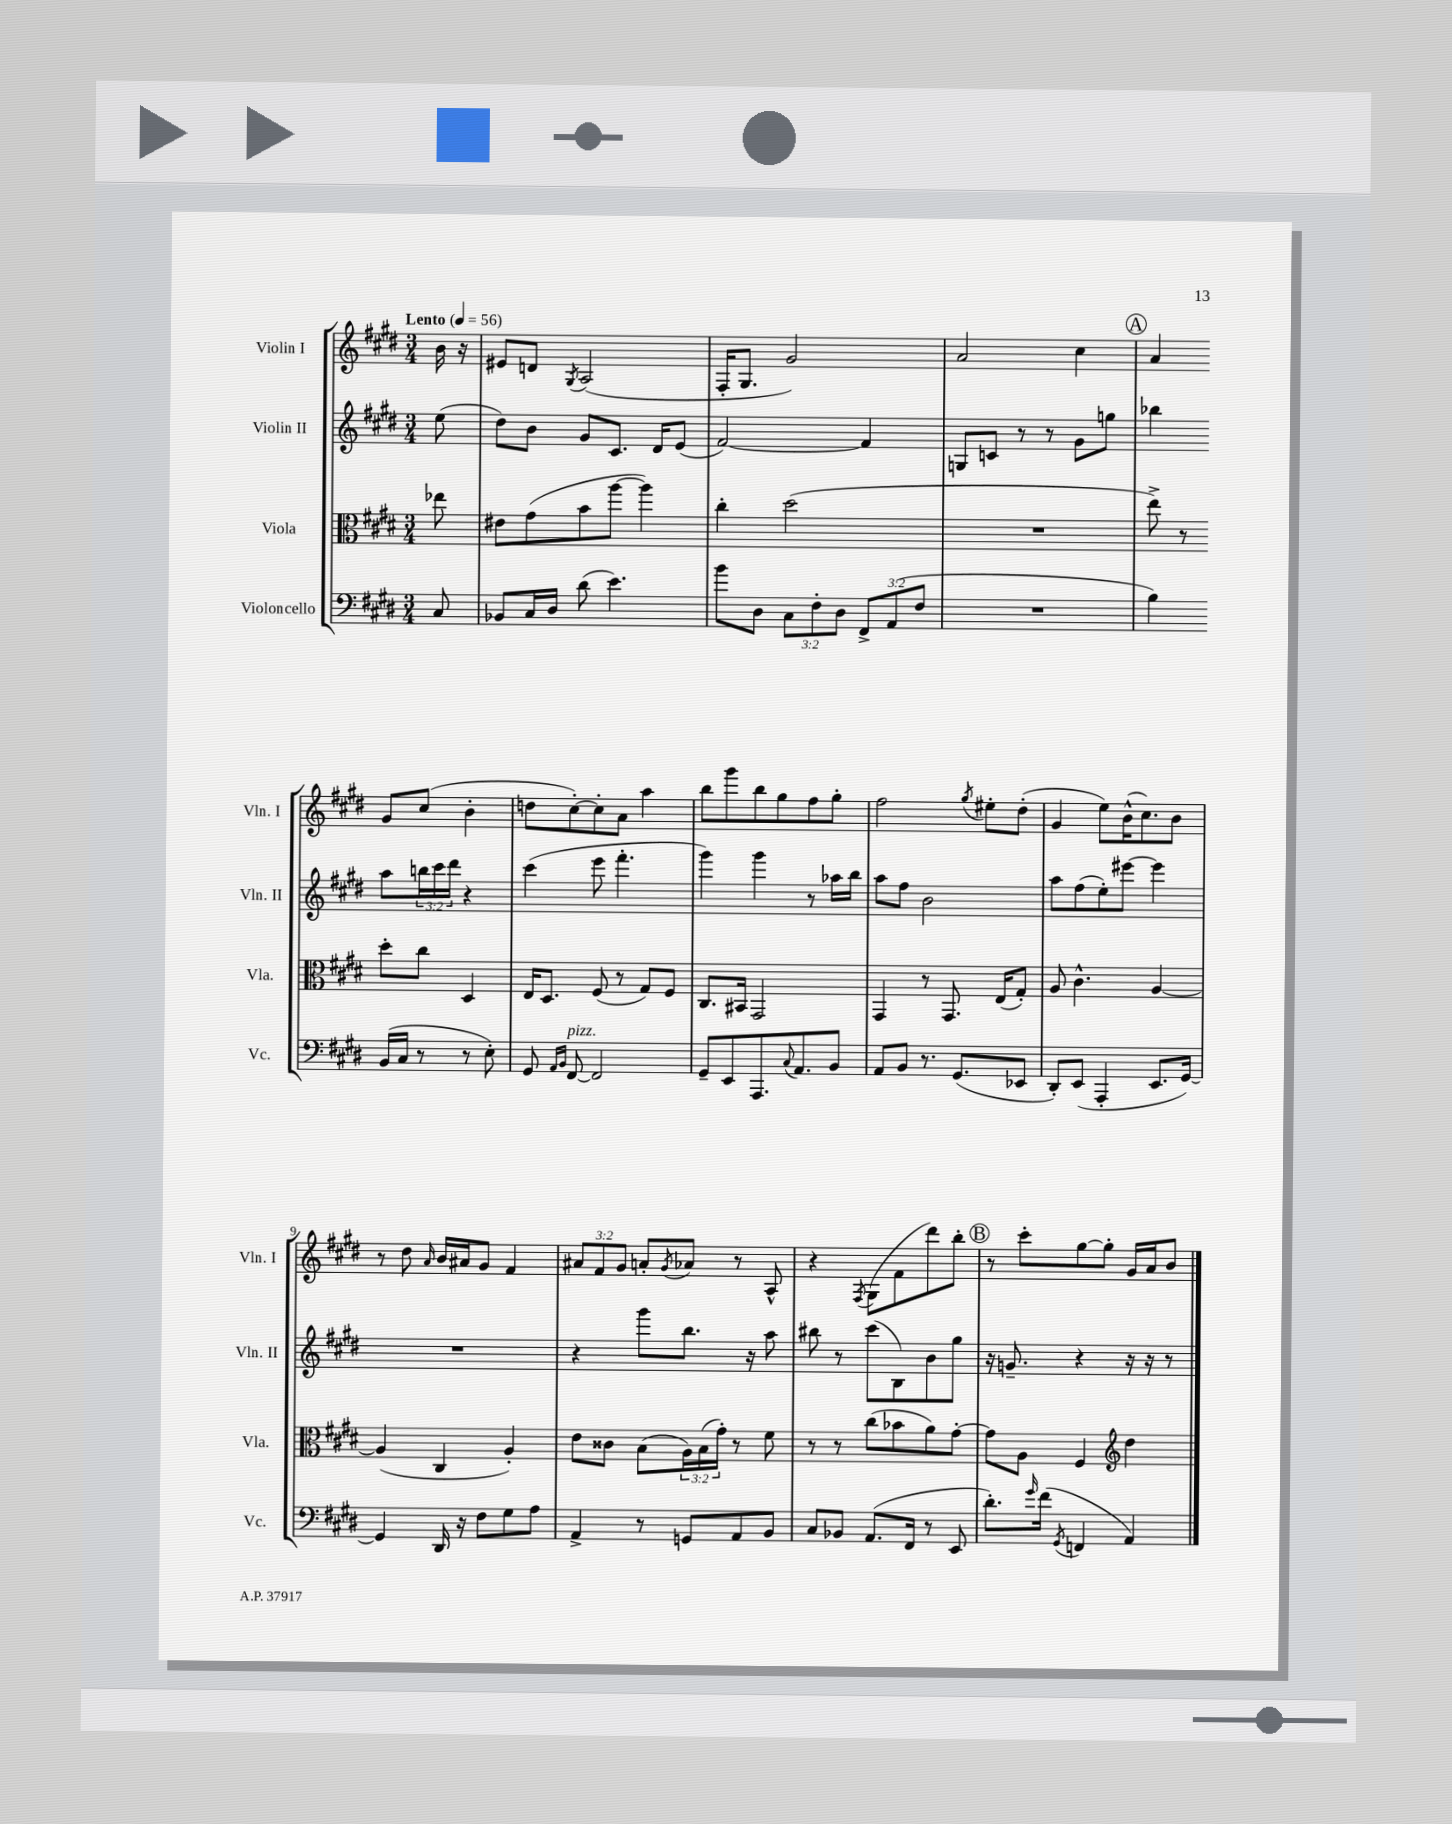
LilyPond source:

<<
\new StaffGroup <<
\new Staff = "s0" \with { instrumentName = "Violin I" shortInstrumentName = "Vln. I" } {
    \clef treble \key e \major \numericTimeSignature \time 3/4 \override Staff.TupletNumber.text = #tuplet-number::calc-fraction-text \partial 8 \tempo "Lento" 4 = 56
    b'16 r16 |
    eis'8 d'8 \acciaccatura { gis8 } a2( |
    fis16-. gis8. gis'2) |
    a'2 cis''4 |
    \mark \markup { \circle "A" } a'4 gis'8 cis''8( b'4-. |
    d''8 cis''8~-.) cis''8-. a'8 a''4 |
    b''8 gis'''8 b''8 gis''8 fis''8 gis''8-. |
    fis''2 \acciaccatura { gis''8 } eis''8-. dis''8-.( |
    gis'4 e''8) b'16-^( cis''8.) b'8 |
    r8 dis''8 \grace { a'16 } b'16 ais'16 gis'8 fis'4 |
    \tuplet 3/2 { ais'8 fis'8 gis'8 } a'8-. \acciaccatura { gis'8 } aes'8 r8 a8-^ |
    r4 \acciaccatura { fis8 } gis8( fis'8 dis'''8) b''8-. |
    \mark \markup { \circle "B" } r8 cis'''8-. gis''8~ gis''8-. gis'16 a'16 b'8 \bar "|." |
}
\new Staff = "s1" \with { instrumentName = "Violin II" shortInstrumentName = "Vln. II" } {
    \clef treble \key e \major \numericTimeSignature \time 3/4 \override Staff.TupletNumber.text = #tuplet-number::calc-fraction-text \partial 8
    e''8( |
    dis''8) b'8 gis'8 cis'8. dis'16 e'8( |
    fis'2~) fis'4 |
    g8 c'8 r8 r8 gis'8 g''8 |
    \mark \markup { \circle "A" } bes''4 a''8 \tuplet 3/2 { b''16 cis'''16 dis'''16 } r4 |
    cis'''4( e'''8 fis'''4.-. |
    gis'''4) gis'''4 r8 aes''16 b''16 |
    a''8 fis''8 b'2 |
    a''8 fis''8( e''8-.) eis'''8~ eis'''4 |
    R2. |
    r4 gis'''8 b''8. r16 a''8 |
    bis''8 r8 cis'''8( b8) b'8 gis''8 |
    \mark \markup { \circle "B" } r16 g'8.-- r4 r16 r16 r8 \bar "|." |
}
\new Staff = "s2" \with { instrumentName = "Viola" shortInstrumentName = "Vla." } {
    \clef alto \key e \major \numericTimeSignature \time 3/4 \override Staff.TupletNumber.text = #tuplet-number::calc-fraction-text \partial 8
    ees''8 |
    eis'8 gis'8( b'8 a''8~ a''4) |
    cis''4-. dis''2( |
    R2. |
    \mark \markup { \circle "A" } e''8->) r8 dis''8-. cis''8 dis4 |
    e16 dis8. fis8( r8 gis8) fis8 |
    cis8. bis,16 gis,2 |
    gis,4 r8 gis,8. e16( gis8-.) |
    a8 cis'4.-^ a4~ |
    a4( cis4 a4-.) |
    e'8 cisis'8 b8( \tuplet 3/2 { a16) b16( gis'16-.) } r8 fis'8 |
    r8 r8 cis''8( bes'8 a'8) gis'8~-. |
    \mark \markup { \circle "B" } gis'8 a8 fis4 \clef treble dis''4 \bar "|." |
}
\new Staff = "s3" \with { instrumentName = "Violoncello" shortInstrumentName = "Vc." } {
    \clef bass \key e \major \numericTimeSignature \time 3/4 \override Staff.TupletNumber.text = #tuplet-number::calc-fraction-text \partial 8
    cis8 |
    bes,8 cis16 dis16 dis'8( e'4.) |
    b'8 dis8 \tuplet 3/2 { cis8 fis8-. dis8 } \tuplet 3/2 { fis,8-> a,8( fis8 } |
    R2. |
    \mark \markup { \circle "A" } b4) b,16( cis16 r8 r8 e8-.) |
    gis,8 \grace { a,16 b,16 } fis,8~^\markup { \italic "pizz." } fis,2 |
    gis,8-- e,8 a,,8. \appoggiatura { cis8 } a,8. b,8 |
    a,8 b,8 r8. gis,8.( ees,8 |
    dis,8-.) e,8( a,,4-. e,8. gis,16~) |
    gis,4 dis,16 r16 fis8 gis8 a8 |
    a,4-> r8 g,8 a,8 b,8 |
    cis8 bes,8 a,8.( fis,16 r8 e,8 |
    \mark \markup { \circle "B" } dis'8.-.) \grace { gis'16 } fis'16( \acciaccatura { gis,8 } f,4 a,4) \bar "|." |
}
>>
>>
